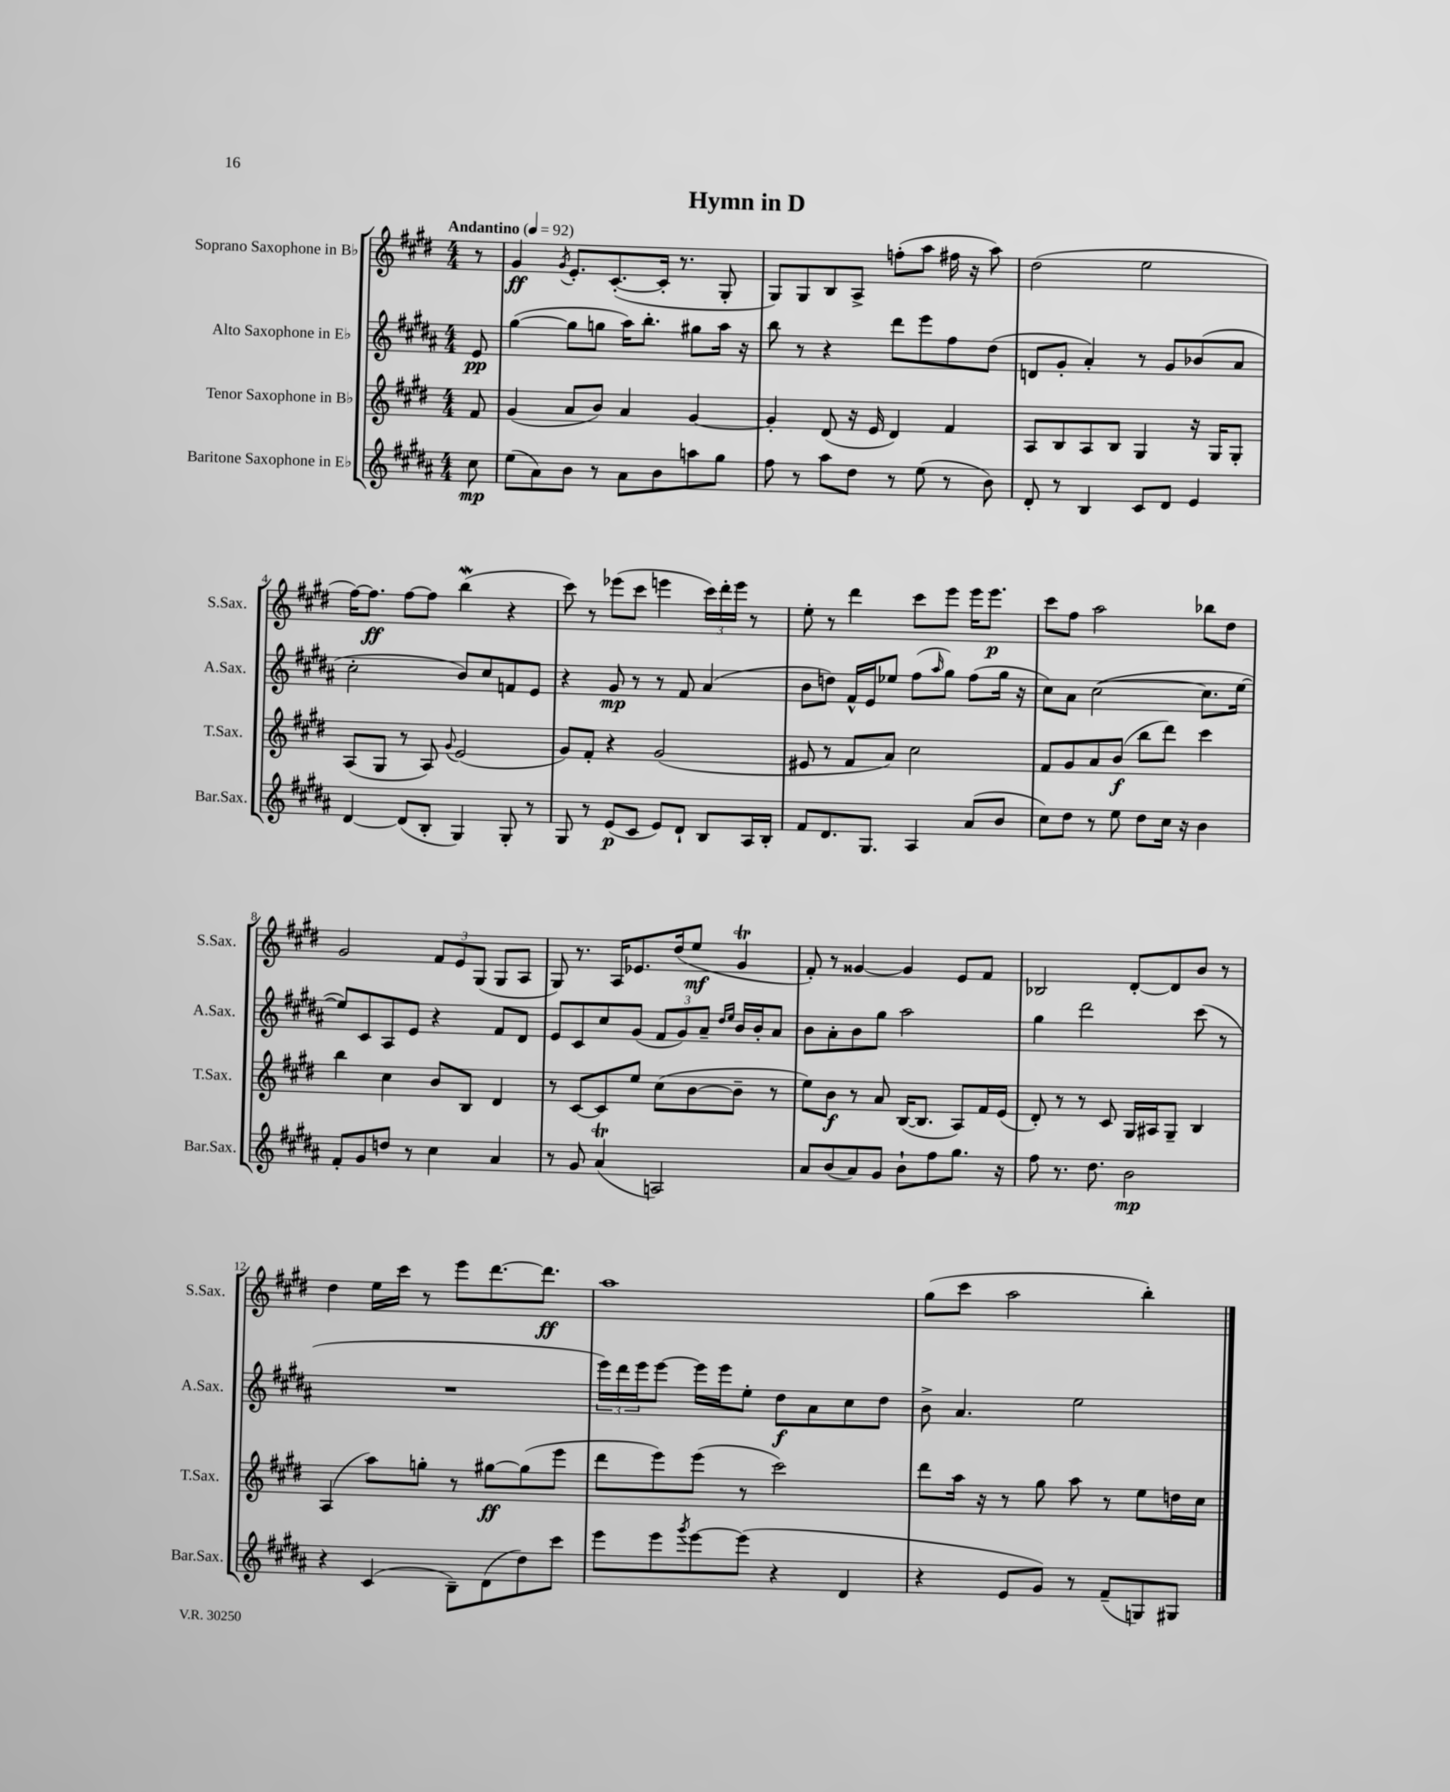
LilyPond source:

\header { title = "Hymn in D" }
<<
\new StaffGroup <<
\new Staff = "s0" \with { instrumentName = "Soprano Saxophone in Bb" shortInstrumentName = "S.Sax." } {
    \clef treble \key e \major \numericTimeSignature \time 4/4 \partial 8 \tempo "Andantino" 4 = 92
    r8 |
    gis'4\ff \acciaccatura { gis'8 } e'8.-. cis'8.~-.( cis'16-. r8. gis8-. |
    gis8) gis8 b8 a8-> f''8-.( a''8 fis''16 r16 a''8) |
    dis''2( e''2 |
    fis''16~) fis''8.\ff fis''8~ fis''8 b''4\mordent( r4 |
    cis'''8) r8 ees'''8( cis'''8 e'''4 \tuplet 3/2 { cis'''16) dis'''16-. e'''16 } r8 |
    e''8-. r8 dis'''4 cis'''8 e'''8 e'''16 e'''8.\p |
    cis'''8 fis''8 a''2 bes''8 dis''8 |
    gis'2 \tuplet 3/2 { fis'8 e'8 gis8( } gis8 a8 |
    gis8) r8. a16 ees'8. dis''16( e''8\mf gis'4\trill |
    fis'8-.) r8 gisis'4~ gisis'4 e'8 fis'8 |
    bes2 dis'8~-. dis'8 b'8 r8 |
    dis''4 e''16 cis'''16 r8 e'''8 dis'''8.~ dis'''8.\ff |
    a''1 |
    gis''8( cis'''8 a''2 b''4-.) \bar "|." |
}
\new Staff = "s1" \with { instrumentName = "Alto Saxophone in Eb" shortInstrumentName = "A.Sax." } {
    \clef treble \key b \major \numericTimeSignature \time 4/4 \partial 8
    e'8\pp |
    gis''4~( gis''8 g''8 ais''16) b''8.-. gis''8 ais''16 r16 |
    b''8 r8 r4 dis'''8 e'''8 fis''8 dis''8( |
    d'8 gis'8-. ais'4-.) r8 gis'8 bes'8( ais'8 |
    cis''2-. b'8) cis''8 f'8 e'8 |
    r4 gis'8\mp r8 r8 fis'8 ais'4( |
    b'8 d''8) fis'16-^ e'16 ees''8 fis''8( \grace { ais''16 } gis''8) fis''8( gis''16 r16 |
    cis''8) ais'8 cis''2~( cis''8. e''16~ |
    e''8) cis'8 ais8 e'8 r4 fis'8 dis'8 |
    e'8 cis'8 cis''8 gis'8( \tuplet 3/2 { fis'8 gis'8) ais'8-- } \grace { dis''16 e''16 } b'16 b'16-. ais'8 |
    b'8 ais'8-. b'8 gis''8 ais''2 |
    gis''4 dis'''2 cis'''8( r8 |
    R1 |
    \tuplet 3/2 { e'''16) dis'''16 e'''16 } e'''8~ e'''16 e'''16 e''8-. dis''8\f ais'8 cis''8 dis''8 |
    b'8-> ais'4. e''2 \bar "|." |
}
\new Staff = "s2" \with { instrumentName = "Tenor Saxophone in Bb" shortInstrumentName = "T.Sax." } {
    \clef treble \key e \major \numericTimeSignature \time 4/4 \partial 8
    fis'8 |
    gis'4( a'8 b'8) a'4 gis'4~ |
    gis'4-. dis'8( r16 e'16 dis'4) fis'4 |
    a8 b8 a8 b8 gis4 r16 gis16 gis8-. |
    a8( gis8 r8 a8) \appoggiatura { gis'8 } e'2( |
    gis'8) fis'8-. r4 gis'2( |
    eis'8 r8 fis'8 a'8) cis''2 |
    fis'8 gis'8 a'8 b'8\f( b''8 dis'''8) cis'''4 |
    b''4 cis''4 b'8 b8 dis'4 |
    r8 cis'8~ cis'8 e''8 cis''8( b'8~ b'8-- r8 |
    e''8) b'8\f r8 a'8 b16~( b8. a8) fis'16 e'16( |
    dis'8-.) r8 r8 cis'8 gis16 ais16 gis8-- b4 |
    a4( a''8) g''8-. r8 gis''8~\ff gis''8( e'''8 |
    dis'''8 e'''8) e'''8( r8 cis'''2) |
    dis'''8 a''16 r16 r8 gis''8 a''8 r8 e''8 d''16 cis''16 \bar "|." |
}
\new Staff = "s3" \with { instrumentName = "Baritone Saxophone in Eb" shortInstrumentName = "Bar.Sax." } {
    \clef treble \key b \major \numericTimeSignature \time 4/4 \partial 8
    cis''8\mp |
    e''8( ais'8) b'8 r8 ais'8 b'8 a''8 gis''8 |
    fis''8 r8 ais''8 dis''8 r8 e''8( r8 b'8) |
    dis'8-. r8 b4 cis'8 dis'8 e'4 |
    dis'4~ dis'8( b8-. gis4) gis8-. r8 |
    gis8 r8 e'8\p( cis'8 e'8) dis'8-! b8 ais16 b16-. |
    fis'8 dis'8. gis8. ais4 ais'8( b'8 |
    cis''8) dis''8 r8 e''8 dis''8 cis''16 r16 b'4 |
    fis'8-. gis'8 d''8 r8 cis''4 ais'4 |
    r8 gis'8 ais'4\trill( a2) |
    ais'8 b'8( ais'8) gis'8 b'8-! fis''8 gis''8. r16 |
    fis''8 r8. dis''8. b'2\mp |
    r4 cis'4( b8--) dis'8( dis''8) cis'''8 |
    e'''8 e'''8 \acciaccatura { gis'''8 } e'''8~ e'''8( r4 dis'4 |
    r4 e'8 gis'8) r8 fis'8--( g8) gis8 \bar "|." |
}
>>
>>
